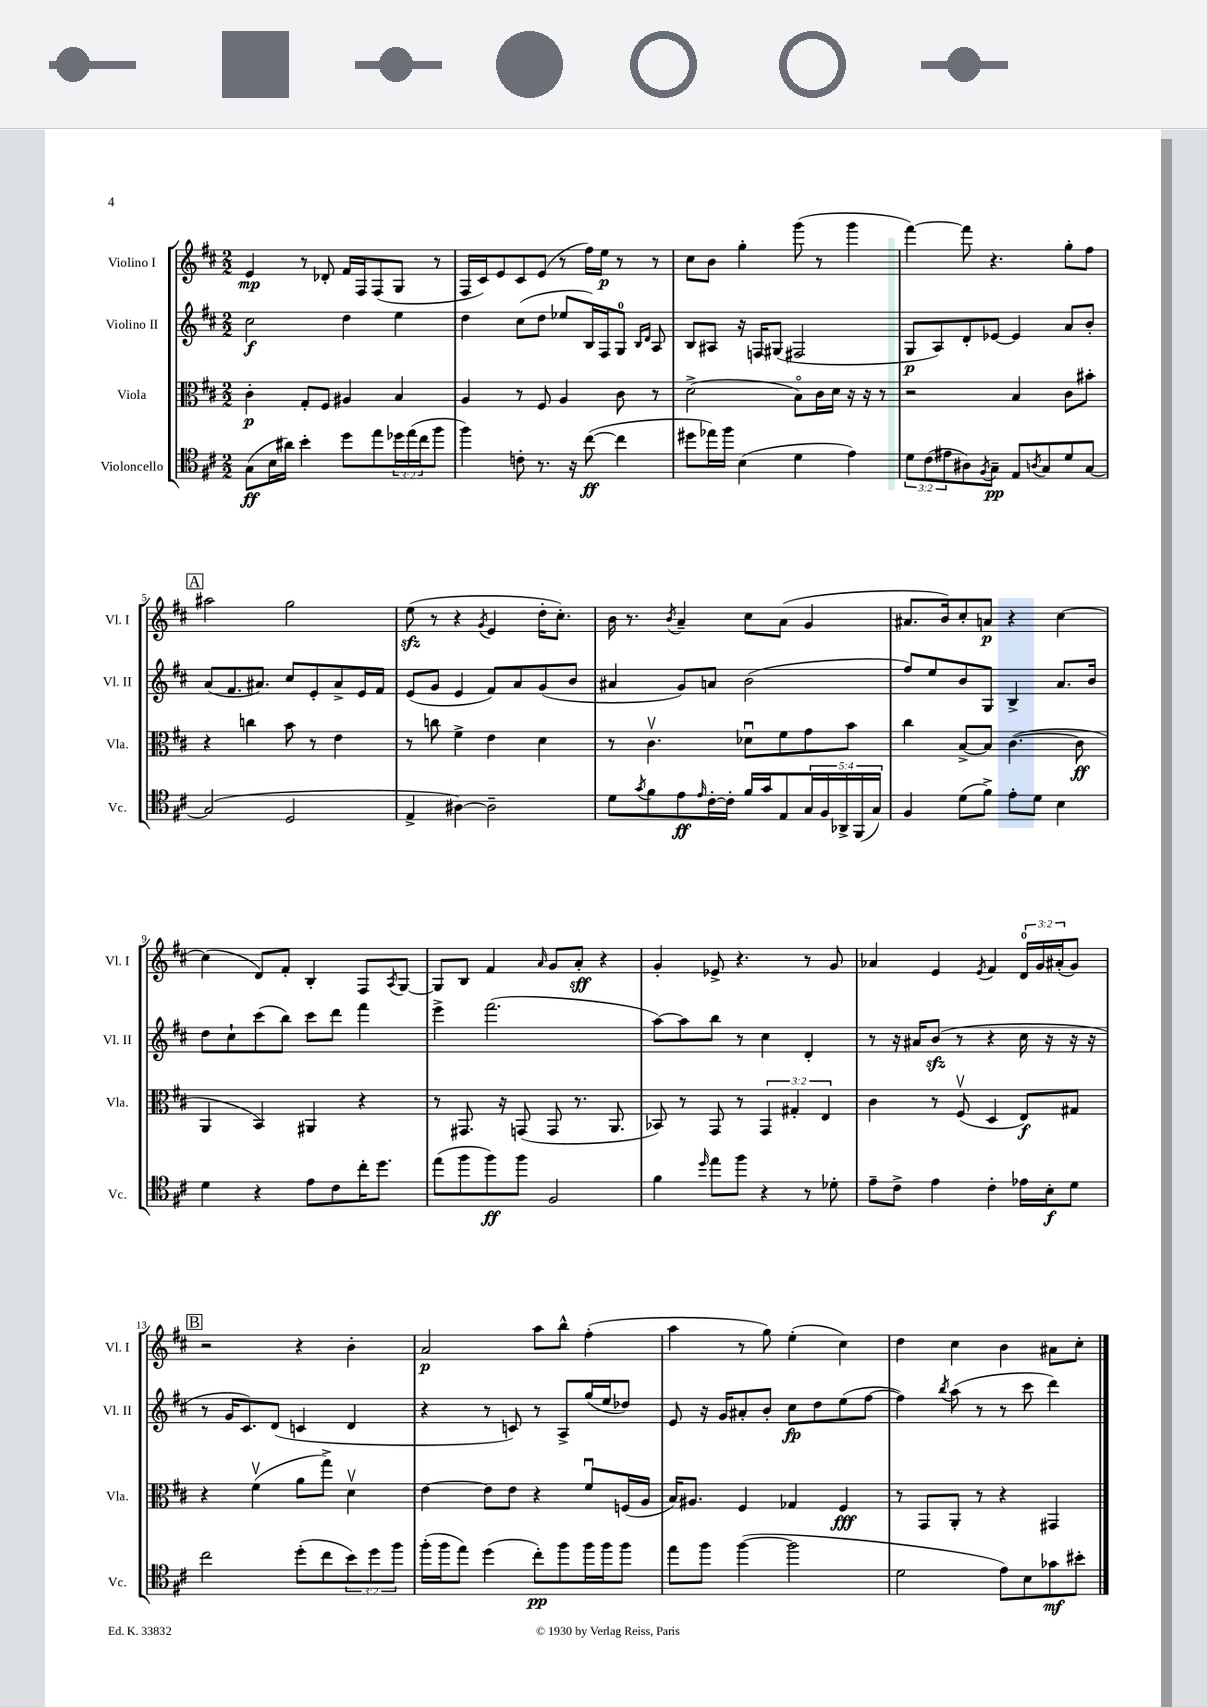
<<
\new StaffGroup <<
\new Staff = "s0" \with { instrumentName = "Violino I" shortInstrumentName = "Vl. I" } {
    \clef treble \key d \major \numericTimeSignature \time 2/2 \override Staff.TupletNumber.text = #tuplet-number::calc-fraction-text
    e'4\mp r8 des'8-. fis'16 fis16 fis8( g8 r8 |
    fis16 cis'16) e'8 cis'8 e'8( r8 fis''16) e''16\p r8 r8 |
    cis''8 b'8 g''4-. g'''8( r8 g'''4 |
    fis'''4~) fis'''8 r4. g''8-. fis''8 |
    \mark \markup { \box "A" } ais''2 g''2 |
    e''8\sfz( r8 r4 \acciaccatura { g'8 } e'4 d''16-. cis''8.-.) |
    b'16 r8. \acciaccatura { b'8 } a'4-- cis''8 a'8( g'4 |
    ais'8. b'16) cis''8-. a'8\p r4 cis''4~ |
    cis''4( d'8) fis'8-. b4-. fis8 \acciaccatura { a8 } g8~ |
    g8 b8 fis'4 \grace { a'16 } g'8 a'8-.\sff r4 |
    g'4-. ees'8-> r4. r8 g'8 |
    aes'4 e'4 \acciaccatura { e'8 } fis'4 \tuplet 3/2 { d'16-0 g'16 ais'16-.( } g'8) |
    \mark \markup { \box "B" } r2 r4 b'4-. |
    a'2\p a''8 b''8-^ fis''4-.( |
    a''4 r8 g''8) e''4-.( cis''4) |
    d''4 cis''4 b'4 ais'8 cis''8-. \bar "|." |
}
\new Staff = "s1" \with { instrumentName = "Violino II" shortInstrumentName = "Vl. II" } {
    \clef treble \key d \major \numericTimeSignature \time 2/2
    cis''2\f d''4 e''4 |
    d''4 cis''8( d''8 ees''8 b16) fis16 g8-0 \grace { b16 d'16 } a8 |
    b8 ais8 r16 f16 gis8( fis2 |
    g8\p a8) d'8-. ees'8~ ees'4 a'8 b'8-. |
    \mark \markup { \box "A" } a'8( fis'8. ais'8.) cis''8 e'8-. ais'8-> e'16 fis'16 |
    e'8( g'8 e'4 fis'8) a'8 g'8( b'8 |
    ais'4 g'8) a'8 b'2( |
    fis''8) e''8 b'8 g8 b4-> a'8. b'16 |
    d''8 cis''8-! cis'''8( b''8) cis'''8 d'''8 fis'''4 |
    e'''4-> fis'''2.( |
    a''8~) a''8 b''8 r8 cis''4 d'4-. |
    r8 r16 ais'16 b'8\sfz( r8 r4 cis''16 r16 r16 r16 |
    \mark \markup { \box "B" } r8 g'16 cis'8.) d'8( c'4 d'4 |
    r4 r8 c'8) r8 a8-> g''16( e''16 des''8) |
    e'8 r16 g'16 ais'8-. b'8-. cis''8\fp d''8 e''8( fis''8~ |
    fis''4) \acciaccatura { b''8 } a''8( r8 r8 cis'''8 d'''4) \bar "|." |
}
\new Staff = "s2" \with { instrumentName = "Viola" shortInstrumentName = "Vla." } {
    \clef alto \key d \major \numericTimeSignature \time 2/2 \override Staff.TupletNumber.text = #tuplet-number::calc-fraction-text
    cis'4-.\p g8-. fis8 ais4 b4 |
    a4 r8 fis8 a4 cis'8 r8 |
    d'2->( b8\flageolet) cis'16 d'16 r16 r16 r8 |
    r2 b4 cis'8 bis'8-. |
    \mark \markup { \box "A" } r4 c''4 b'8 r8 e'4 |
    r8 c''8 fis'4-> e'4 d'4 |
    r8 cis'4.\upbow des'8\downbow fis'8 g'8 b'8 |
    cis''4 b8~-> b8 cis'4.~( cis'8\ff |
    a,4 b,4) ais,4 r4 |
    r8 gis,8. r16 g,8( g,8 r8. a,8. |
    bes,8) r8 g,8 r8 \tuplet 3/2 { g,4 gis4-. e4 } |
    cis'4 r8 fis8\upbow( d4 e8\f) gis8 |
    \mark \markup { \box "B" } r4 fis'4\upbow( a'8 g''8->) d'4\upbow |
    e'4~ e'8 e'8 r4 fis'8\downbow f16( a16 |
    b16) ais8. fis4 ges4 fis4\fff |
    r8 g,8 a,8-. r8 r4 gis,4 \bar "|." |
}
\new Staff = "s3" \with { instrumentName = "Violoncello" shortInstrumentName = "Vc." } {
    \clef tenor \key d \major \numericTimeSignature \time 2/2 \override Staff.TupletNumber.text = #tuplet-number::calc-fraction-text
    g8\ff( b16 ais'16) b'4-. d''8 e''8 \tuplet 3/2 { des''16 e''16( cis''16 } fis''8 |
    fis''4) c'8-. r8. r16 cis''8~\ff( cis''4 |
    dis''8 ees''16) fis''16 b4( d'4 e'4) |
    \tuplet 3/2 { d'8 cis'8( eis'8 } ais8) \acciaccatura { fis8 } g8--\pp e8 \acciaccatura { a8 } g8 d'8 g8~ |
    \mark \markup { \box "A" } g2( d2 |
    e4-> ais4~) ais2-- |
    d'8 \acciaccatura { g'8 } fis'8 e'8\ff \grace { e'16 } cis'16~-. cis'16-. fis'16 g'16 e8 \tuplet 5/4 { g16 fis16 aes,16-> fis,16( g16) } |
    fis4 d'8( fis'8->) e'8-. d'8 b4 |
    d'4 r4 e'8 cis'8 cis''16-. d''8. |
    e''8( fis''8 fis''8\ff) fis''8 fis2 |
    fis'4 \grace { d''16 } e''8 fis''8 r4 r8 des'8-. |
    e'8-- cis'8-> e'4 cis'4-. ees'16 b16-.\f d'8 |
    \mark \markup { \box "B" } cis''2 d''8-.( cis''8 \tuplet 3/2 { b'8) d''8 fis''8 } |
    fis''16-.( fis''16 e''8) d''4( cis''8-.\pp) fis''8 fis''16 fis''16 fis''8 |
    e''8 fis''8 fis''4~( fis''2 |
    d'2 e'8) b8 ges'8\mf bis'8-. \bar "|." |
}
>>
>>
